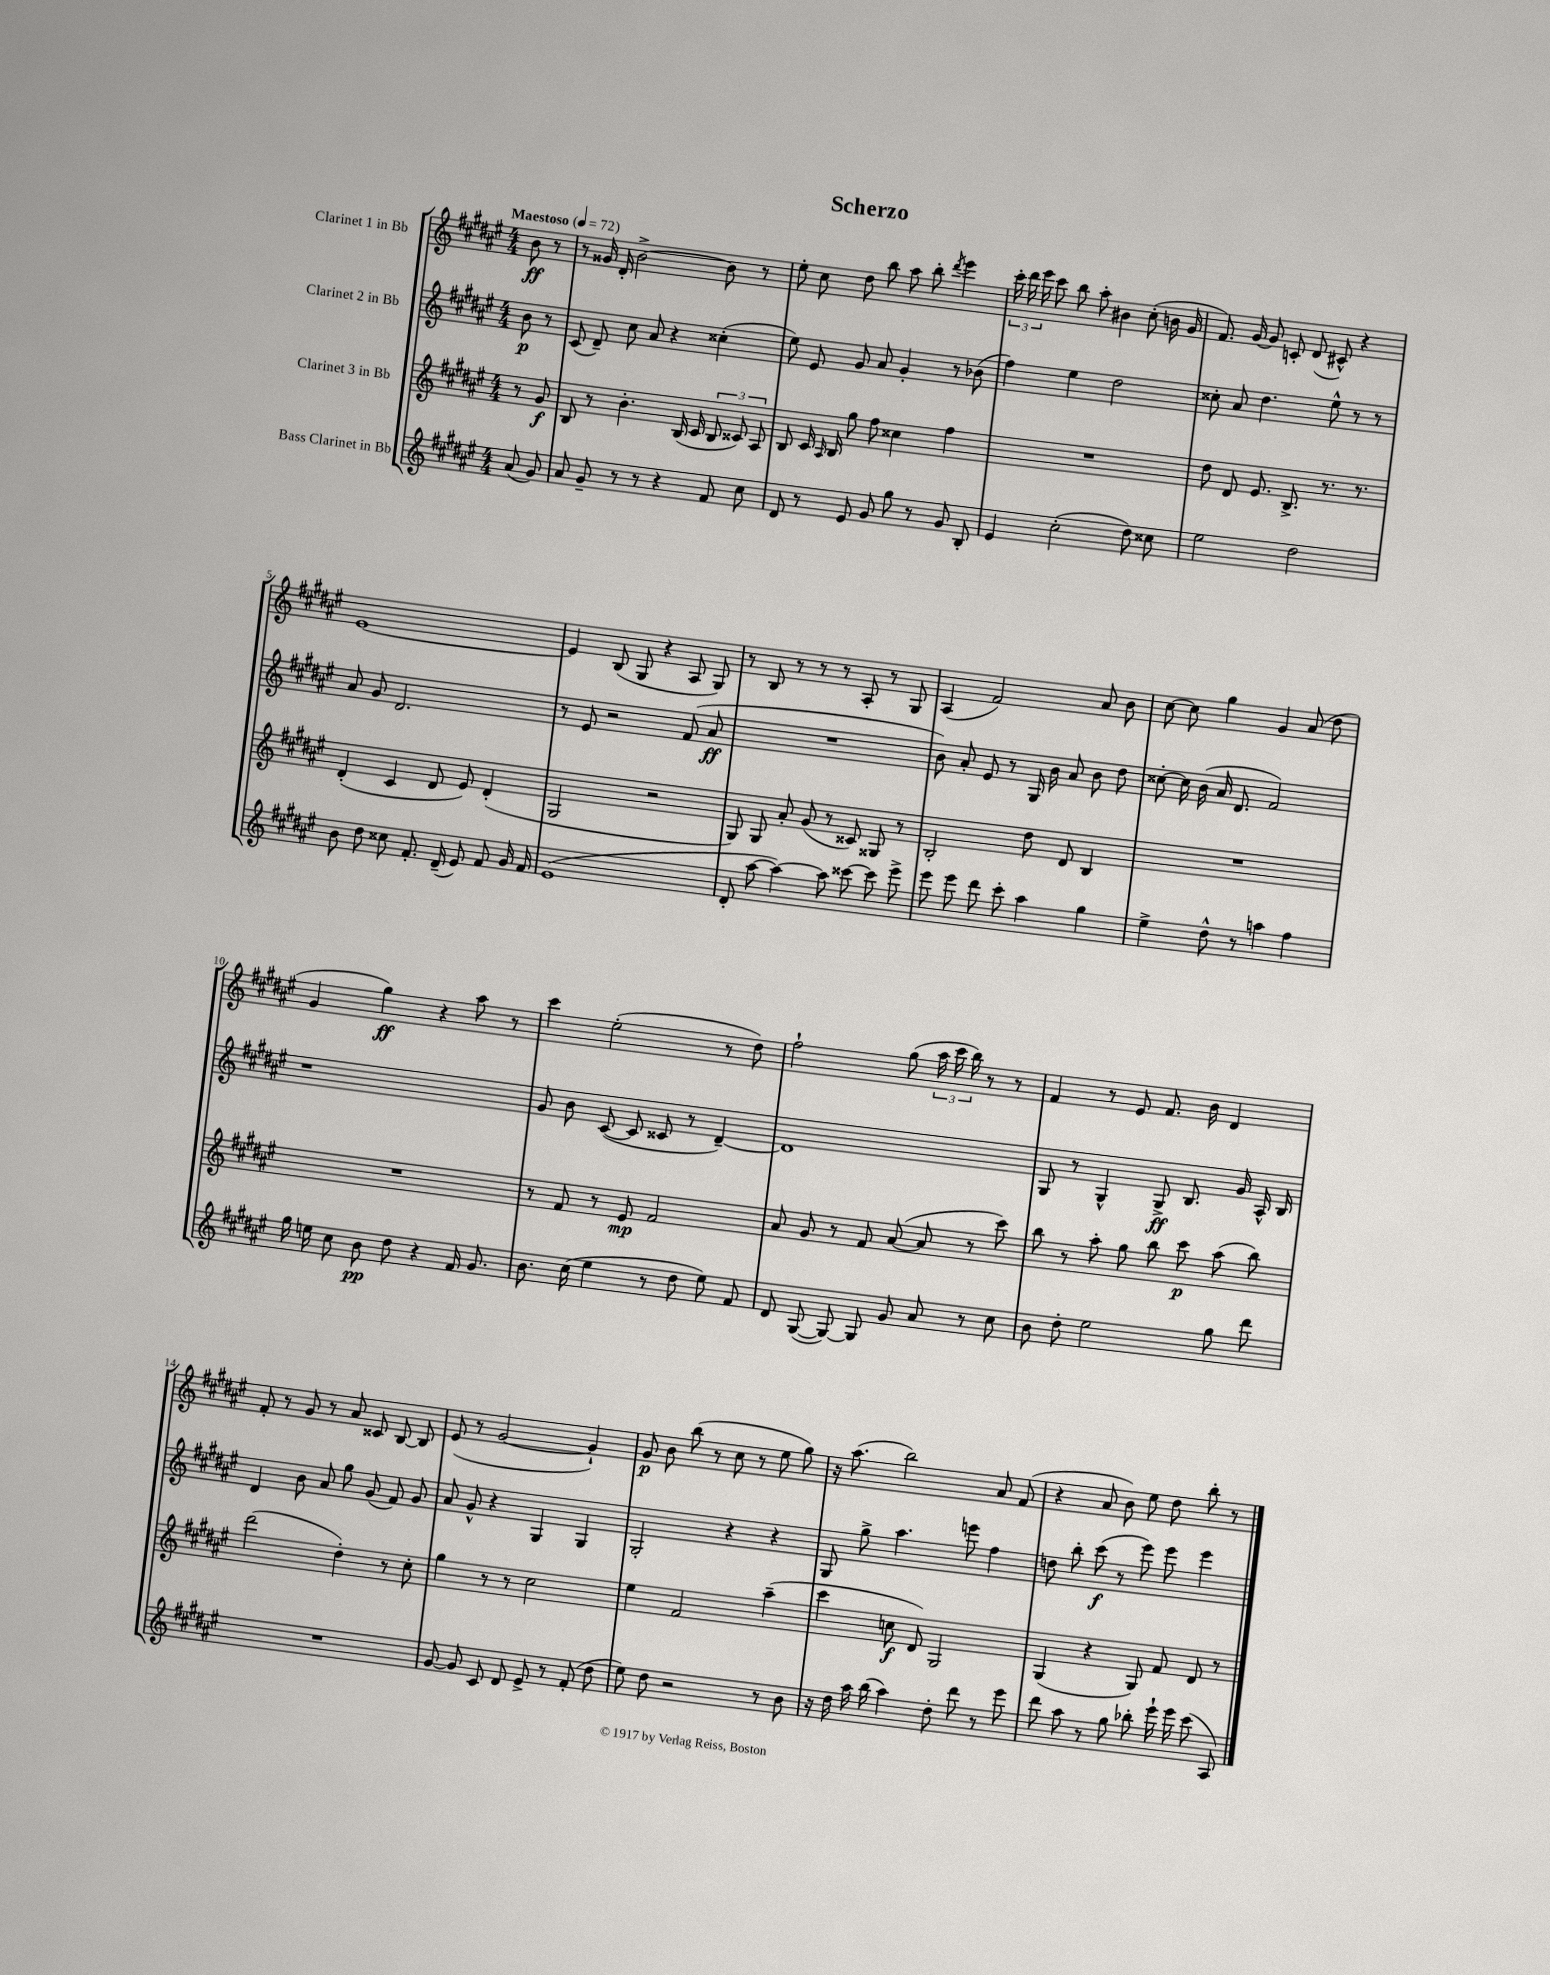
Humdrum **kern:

**kern	**kern	**kern	**kern
*staff4	*staff3	*staff2	*staff1
*clefG2	*clefG2	*clefG2	*clefG2
*k[f#c#g#d#a#e#]	*k[f#c#g#d#a#e#]	*k[f#c#g#d#a#e#]	*k[f#c#g#d#a#e#]
*M4/4	*M4/4	*M4/4	*M4/4
*MM72	*MM72	*MM72	*MM72
(8a#	8r	8b	8b
8g#)	8g#	8r	8r
=	=	=	=
8a#	8B	(8c#	8r
8g#~	8r	8d#~)	16g##
.	.	.	16d#'
8r	4.b'	8cc#	[2b^
8r	.	8a#	.
4r	.	4r	.
.	(16B	.	.
.	16c#	.	.
8f#	12B	(4cc##'	8b]
.	12c##)	.	.
8cc#	.	.	8r
.	12A#	.	.
=	=	=	=
8d#	8B	8ee#)	8ee#'
8r	16c#	8e#	8cc#
.	16qqA#	.	.
.	16B	.	.
8e#	8gg#	8g#	8dd#
8g#	8ff#	8a#	8bb
8gg#	4cc##	4g#'	8aa#
8r	.	.	8bb'
.	.	.	8qddd#
8g#	4ff#	8r	4eee#
8B'	.	(8b-	.
=	=	=	=
4e#	1r	4ff#)	24ccc#'
.	.	.	24ddd#
.	.	.	24eee#
.	.	.	8ccc#
(2cc#'	.	4ee#	8bb
.	.	.	8aa#'
.	.	2dd#	4b#
8dd#)	.	.	(8cc#'
8cc##	.	.	16b
.	.	.	16g#
=	=	=	=
2ee#	8dd#	8cc##'	8.f#)
.	8d#	8a#	.
.	.	.	[16g#
.	8.e#	4.dd#	8g#]
.	.	.	8c'
.	8.B^	.	.
2dd#	.	.	(8d#
.	8.r	8ee#^^	8c#^^)
.	.	8r	4r
.	8.r	.	.
.	.	8r	.
=	=	=	=
8b	(4d#'	8a#	[1e#
8dd#	.	8g#	.
8cc##	4c#	2.d#	.
8.f#'	.	.	.
.	8d#	.	.
(16d#~	.	.	.
8e#)	8e#)	.	.
8f#	(4d#'	.	.
16g#	.	.	.
16f#	.	.	.
=	=	=	=
(1e#	2G#	8r	4e#]
.	.	8e#	.
.	.	2r	(8B
.	.	.	8G#
.	2r	.	4r
.	.	(8f#	8A#
.	.	8a#	8G#)
=	=	=	=
8d#'	8G#)	1r	8r
[8aa#	8G#	.	8B
4aa#_)	8a#'	.	8r
.	(8g#	.	8r
8aa#]	8r	.	8r
[8ccc##	8c##)	.	8A#'
8ccc##]	8G##	.	8r
8eee#^	8r	.	8G#
=	=	=	=
8eee#	2B'	8b)	(4A#
8eee#	.	8a#'	.
8ddd#	.	8e#	2f#)
8ccc#'	.	8r	.
4aa#	8dd#	16G#	.
.	.	16b	.
.	8d#	8a#	.
4gg#	4B	8b	8a#
.	.	8dd#	8b
=	=	=	=
4ee#^	1r	[8cc##'	[8cc#
.	.	16cc##]	8cc#]
.	.	(16b	.
8dd#^^	.	16a#	4gg#
.	.	8.d#	.
8r	.	.	.
4aa	.	2f#)	4g#
4ff#	.	.	(8a#
.	.	.	8dd#
=	=	=	=
16gg#	1r	1r	4g#
16ee	.	.	.
8cc#	.	.	.
8b	.	.	4gg#)
8dd#	.	.	.
4r	.	.	4r
16f#	.	.	8aa#
8.g#	.	.	.
.	.	.	8r
=	=	=	=
8.b	8r	8g#	4ccc#
.	8f#	8b	.
(16cc#	.	.	.
4ee#	8r	([8c#	(2ee#'
.	8e#	8c#]	.
8r	2f#	8c##	.
8dd#	.	8r	.
8ee#)	.	[4d#~)	8r
8f#	.	.	8dd#)
=	=	=	=
8d#	8a#	1d#]	2ff#`
([8G#	8g#	.	.
8G#_)	8r	.	.
8G#]	8f#	.	.
8g#	([8a#	.	(8gg#
8a#	8a#]	.	24aa#
.	.	.	24ccc#
.	.	.	24bb)
8r	8r	.	8r
8cc#	8ccc#)	.	8r
=	=	=	=
8b	8bb	8G#	4f#
8dd#'	8r	8r	.
2ee#	8aa#'	4G#^^	8r
.	8gg#	.	8e#
.	8bb	8G#^	8.f#
.	8ccc#	8.B	.
.	.	.	16b
8gg#	(8aa#	.	4d#
.	.	16g#	.
8ddd#	8bb)	16A#^^	.
.	.	16B	.
=	=	=	=
1r	(2ddd#	4d#	8f#'
.	.	.	8r
.	.	8b	8g#
.	.	8a#	8r
.	4dd#')	8gg#	8a#
.	.	(8g#	8c##
.	8r	8f#)	[8B
.	8cc#'	8g#	8B]
=	=	=	=
[8g#	4gg#	8a#	(8e#
8g#]	.	8g#^^	8r
8c#	8r	4r	[2g#
8d#	8r	.	.
8e#^	2cc#	4G#	.
8r	.	.	.
(8f#'	.	4G#	4g#`])
8dd#	.	.	.
=	=	=	=
8ee#)	4ee#	2G#'	8g#
8dd#	.	.	8b
2r	2f#	.	(8bb
.	.	.	8r
.	.	4r	8cc#
.	.	.	8r
8r	(4aa#~	4r	8ee#
8b	.	.	8gg#)
=	=	=	=
16r	4ccc#	8G#	16r
16dd#	.	.	(8.aa#
16aa#	.	8gg#^	.
(16bb	.	.	.
4aa#)	8cc	4.aa#	2bb)
.	8d#)	.	.
8dd#'	2G#	.	.
8ddd#	.	8eee	.
8r	.	4ff#	8a#
8eee#	.	.	(8f#
=	=	=	=
8ddd#	(4G#	8dd	4r
8aa#	.	8bb'	.
8r	4r	(8ccc#	8a#
8gg#	.	8r	8b)
8bb-'	8G#)	8eee#)	8ee#
16eee#`	8f#	8eee#	8dd#
16eee#	.	.	.
(8ccc#	8d#	4eee#	8bb'
8A#)	8r	.	8r
==	==	==	==
*-	*-	*-	*-
